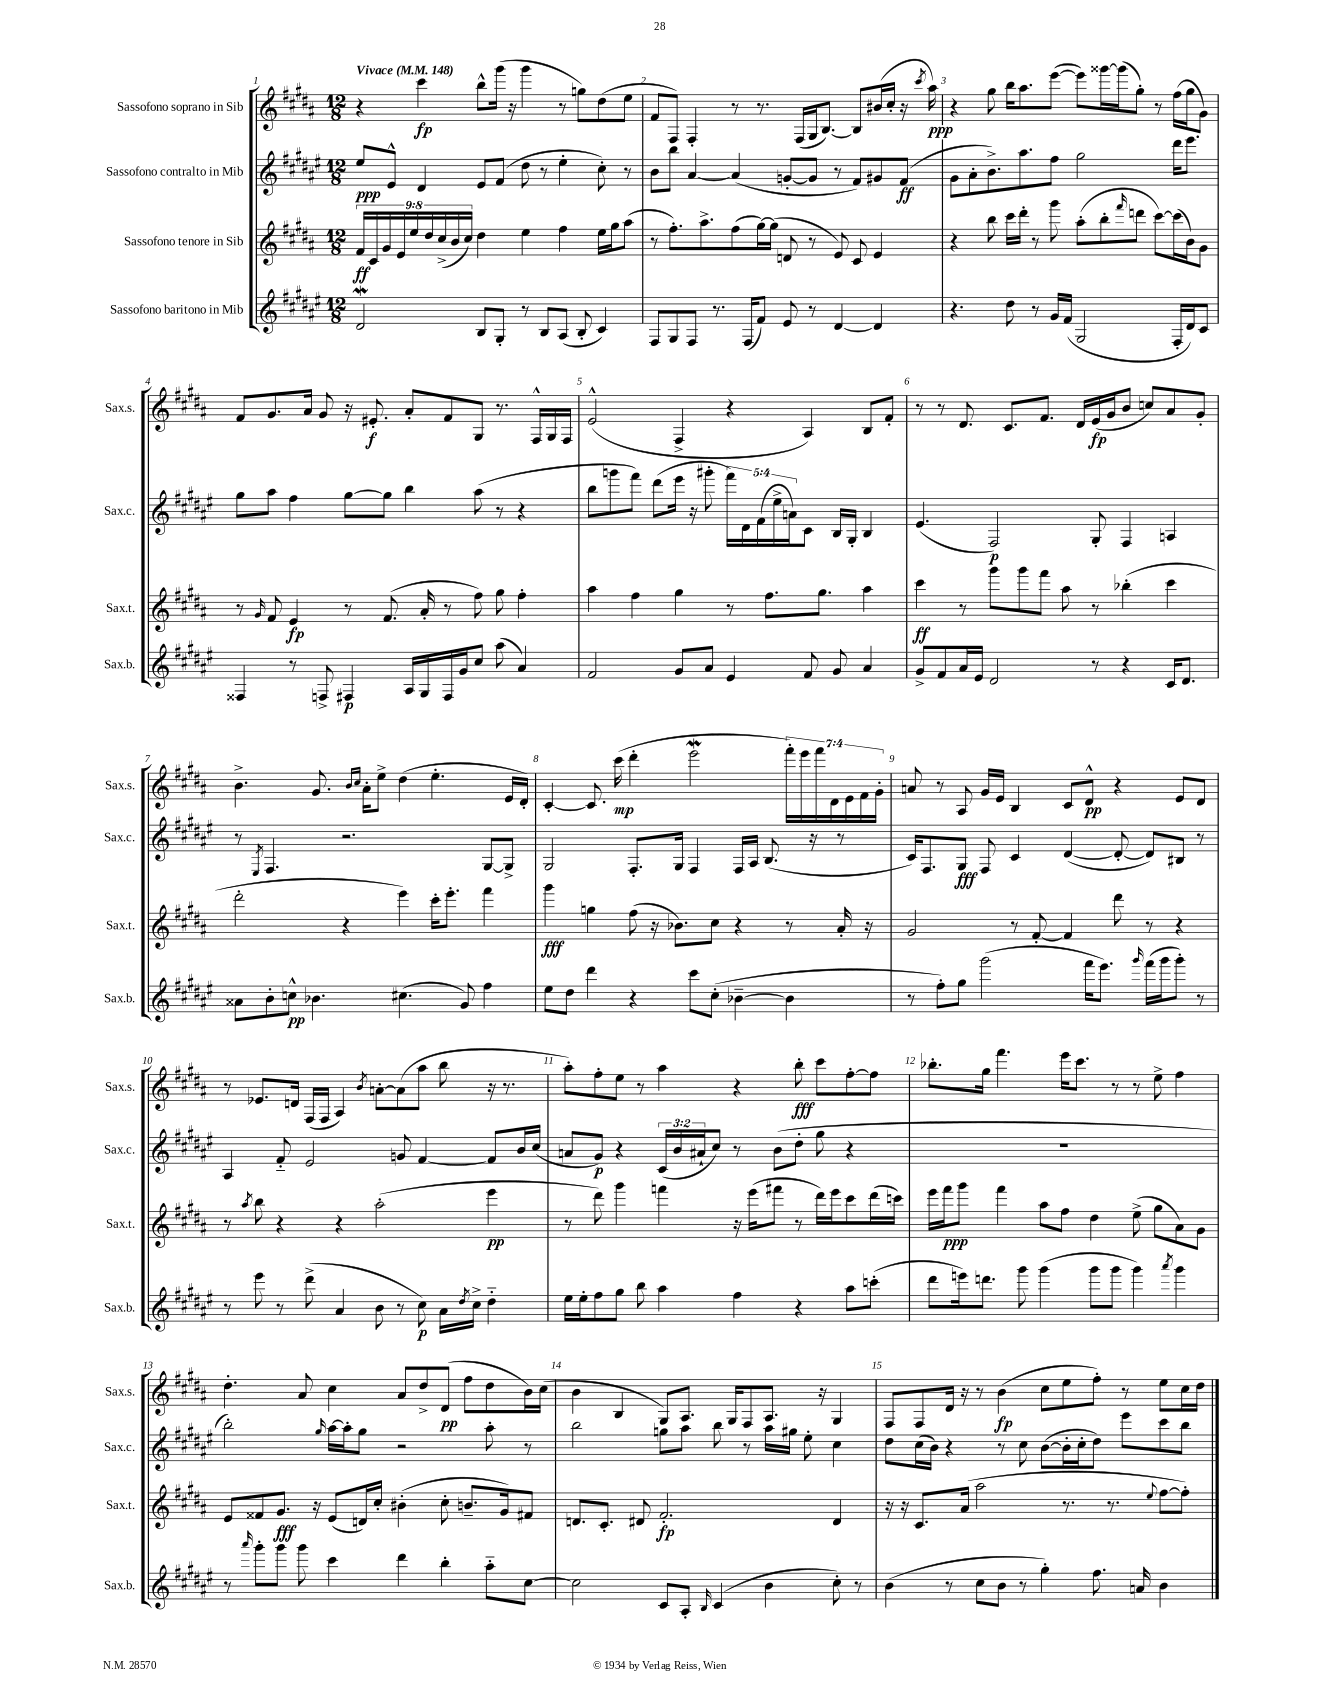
<<
\new StaffGroup <<
\new Staff = "s0" \with { instrumentName = "Sassofono soprano in Sib" shortInstrumentName = "Sax.s." } {
    \clef treble \key b \major \numericTimeSignature \time 12/8 \override Staff.TupletNumber.text = #tuplet-number::calc-fraction-text \tempo "Vivace" 4 = 148
    r4 cis'''4\fp b''8-^ gis'''16( r16 gis'''4 r8 g''8) dis''8( e''8 |
    fis'8 fis8) fis4-. r8 r8. fis16( gis16 b8.~) b8 bis'16( cis''16-. r16 \acciaccatura { cis'''8 } ais''16\ppp) |
    r4 gis''8 b''16 ais''8. e'''8~( e'''8) gisis'''16~ gisis'''16( gis''8-.) r8 fis''16( gis''16 gis'8) |
    fis'8 gis'8. ais'16 gis'8 r16 eis'8.-.\f ais'8-. fis'8 gis8 r8. fis16-^ gis16 fis16 |
    e'2-^( fis4-> r4 ais4) b8 fis'8-. |
    r8 r8 dis'8. cis'8. fis'8. dis'16 e'16\fp( gis'16 b'8 c''8) ais'8 gis'8-. |
    b'4.-> gis'8. \grace { b'16 cis''16 } ais'16-. e''8-> dis''4( e''4.-. e'16 dis'16-.) |
    cis'4~-. cis'8. cis'''16\mp( dis'''4-. e'''2\mordent \tuplet 7/4 { fis'''16-.) e'''16 fis'''16 dis'16 e'16 fis'16 gis'16-. } |
    a'8 r8 ais8 gis'16 e'16 b4 cis'8 dis'8-^\pp r4 e'8 dis'8 |
    r8 ees'8. d'16 fis16( fis16 ais4) \acciaccatura { b'8 } a'8~-. a'8( ais''8 b''8 r16 r8. |
    ais''8-.) fis''8-. e''8 r8 ais''4 r4 b''8-.\fff cis'''8 fis''8~-. fis''8 |
    bes''8.-. gis''16 fis'''4. e'''16 cis'''8. r8 r8 e''8-> fis''4 |
    dis''4.-. ais'8 cis''4 ais'8 dis''8-> dis'8\pp( fis''8 dis''8 b'16) cis''16( |
    b'4 b4 gis8) ais8. gis16 fis8 ais8. r16 gis4 |
    fis8 fis8 dis'16 r16 r8 b'4\fp( cis''8 e''8 fis''8-.) r8 e''8 cis''16 dis''16 \bar "|." |
}
\new Staff = "s1" \with { instrumentName = "Sassofono contralto in Mib" shortInstrumentName = "Sax.c." } {
    \clef treble \key fis \major \numericTimeSignature \time 12/8 \override Staff.TupletNumber.text = #tuplet-number::calc-fraction-text
    eis''8\ppp eis'8-^ dis'4 eis'8 fis'8( dis''8 r8 eis''4-. cis''8-.) r8 |
    b'8 b''8 ais'4~ ais'4( g'8~-. g'8 r8 fis'8) gis'8 fis'8\ff( |
    gis'8 ais'8-. b'8.->) ais''8. fis''8 gis''2 dis'''16 eis'''8. |
    gis''8 ais''8 fis''4 gis''8~ gis''8 b''4 ais''8( r8 r4 |
    b''8 g'''8 fis'''8) dis'''8( eis'''16 r16 gis'''8-. \tuplet 5/4 { fis'''16) dis'16 fis'16( eis''16-> a'16) } cis'8 b16 gis16-. b4 |
    eis'4.( fis2\p) gis8-. fis4 a4 |
    r8 \acciaccatura { eis8 } fis4. r2. gis8~ gis8-> |
    gis2 fis8.-. gis16 fis4 fis16 ais16 b8.( r16 r8 |
    cis'16) fis8. gis8\fff fis8 cis'4 dis'4~( dis'8~-. dis'8) bis8 r8 |
    ais4 fis'8-_ eis'2 g'8 fis'4~ fis'8 b'16 cis''16( |
    a'8 gis'8\p) r4 \tuplet 3/2 { cis'16( b'16 ais'16-! } cis''8) r8 b'8( dis''8-. gis''8 r4 |
    R1. |
    b''2-.) \grace { gis''16 } ais''16~ ais''16-. gis''8 r2 ais''8-. r8 |
    b''2 g''8 ais''8 b''8 r8 ais''16 gis''16 eis''8-. cis''4 |
    dis''8 cis''16( b'16) r4 r8 cis''8 b'8~( b'16-. cis''16-. dis''8) eis'''8 cis'''8 b''8 \bar "|." |
}
\new Staff = "s2" \with { instrumentName = "Sassofono tenore in Sib" shortInstrumentName = "Sax.t." } {
    \clef treble \key b \major \numericTimeSignature \time 12/8 \override Staff.TupletNumber.text = #tuplet-number::calc-fraction-text
    \tuplet 9/8 { fis'16\ff cis'16 gis'16 e'16 e''16 dis''16 cis''16->( b'16 cis''16) } dis''4 e''4 fis''4 e''16 gis''16 ais''8( |
    r8 fis''8.-.) ais''8.-> fis''8( gis''16~) gis''16( d'8 r8 e'8) cis'8 e'4 |
    r4 b''8 cis'''16 dis'''16-. r8 gis'''8 ais''8-.( b''8-. \grace { fis'''16 } d'''8 cis'''8~) cis'''16( b'16) gis'8 |
    r8 \grace { gis'16 } fis'8 e'4\fp r8 fis'8.( ais'16-. r8 fis''8) gis''8 fis''4-. |
    ais''4 fis''4 gis''4 r8 fis''8. gis''8. ais''4 |
    cis'''4\ff r8 gis'''8 gis'''8 fis'''8 ais''8 r8 bes''4-.( cis'''4 |
    dis'''2-. r4 e'''4) cis'''16-. e'''8.-. fis'''4 |
    gis'''4\fff g''4 fis''8( r16 bes'8.) cis''8 r4 r8 ais'16-. r16 |
    gis'2 r8 fis'8~-. fis'4 dis'''8 r8 r4 |
    r8 \acciaccatura { ais''8 } b''8 r4 r4 ais''2-.( e'''4\pp |
    r8 dis'''8) gis'''4 f'''4 r16 e'''16( fis'''8 r8 dis'''16) e'''16 cis'''8 dis'''16( c'''16) |
    e'''16 fis'''16\ppp gis'''8 fis'''4 ais''8 fis''8 dis''4 e''8->( gis''8 ais'8) gis'8 |
    e'8 fisis'8 gis'8.\fff r16 e'8( d'16) cis''16-. bis'4-.( cis''8-. b'8.-- gis'16) fis'8 |
    d'8. cis'8.-. dis'8 fis'2.-.\fp dis'4 |
    r16 r16 cis'8. ais'16( ais''2 r8. r8. \appoggiatura { e''8 } fis''8~ fis''8-.) \bar "|." |
}
\new Staff = "s3" \with { instrumentName = "Sassofono baritono in Mib" shortInstrumentName = "Sax.b." } {
    \clef treble \key fis \major \numericTimeSignature \time 12/8
    dis'2\mordent b8 gis8-. r8 b8 ais8( b8-. cis'4) |
    fis8 gis8 fis8 r8. fis16( fis'8) eis'8 r8 dis'4~ dis'4 |
    r4. dis''8 r8 gis'16 fis'16( gis2 fis16-. dis'16) cis'8 |
    fisis4 r8 f8-> fis4\p ais16 gis16 fis16 gis'16 cis''8 ais''8( ais'4) |
    fis'2 gis'8 ais'8 eis'4 fis'8 gis'8 ais'4 |
    gis'8-> fis'8 ais'16 eis'16 dis'2 r8 r4 cis'16 dis'8. |
    aisis'8 b'8-. c''8-^\pp bes'4. cis''4.( gis'8) fis''4 |
    eis''8 dis''8 dis'''4 r4 cis'''8 cis''8-.( bes'4~-- bes'4 |
    r8 fis''8-.) gis''8 gis'''2( fis'''16 eis'''8.) \grace { gis'''16 } fis'''16( gis'''16 gis'''8-.) r8 |
    r8 eis'''8 r8 dis'''8->( ais'4 b'8 r8 cis''8\p) ais'16 \acciaccatura { dis''8 } cis''16-> dis''4-_ |
    eis''16 eis''16-. fis''8 gis''8 b''8 ais''4 fis''4 r4 ais''8 c'''8-.( |
    dis'''8 e'''16) d'''8. gis'''8 gis'''4( gis'''8 gis'''8 gis'''4) \acciaccatura { ais'''8 } gis'''4 |
    r8 \grace { ais'''16 } gis'''8-. gis'''8 gis'''8 cis'''4 dis'''4 b''4-. ais''8-_ cis''8~ |
    cis''2 cis'8 ais8-. \grace { b16 } cis'4( b'4 cis''8-.) r8 |
    b'4( r8 cis''8 b'8 r8 gis''4-.) fis''8. a'16 b'4 \bar "|." |
}
>>
>>
\layout { \context { \Score \override BarNumber.break-visibility = ##(#f #t #t) barNumberVisibility = #all-bar-numbers-visible } }
